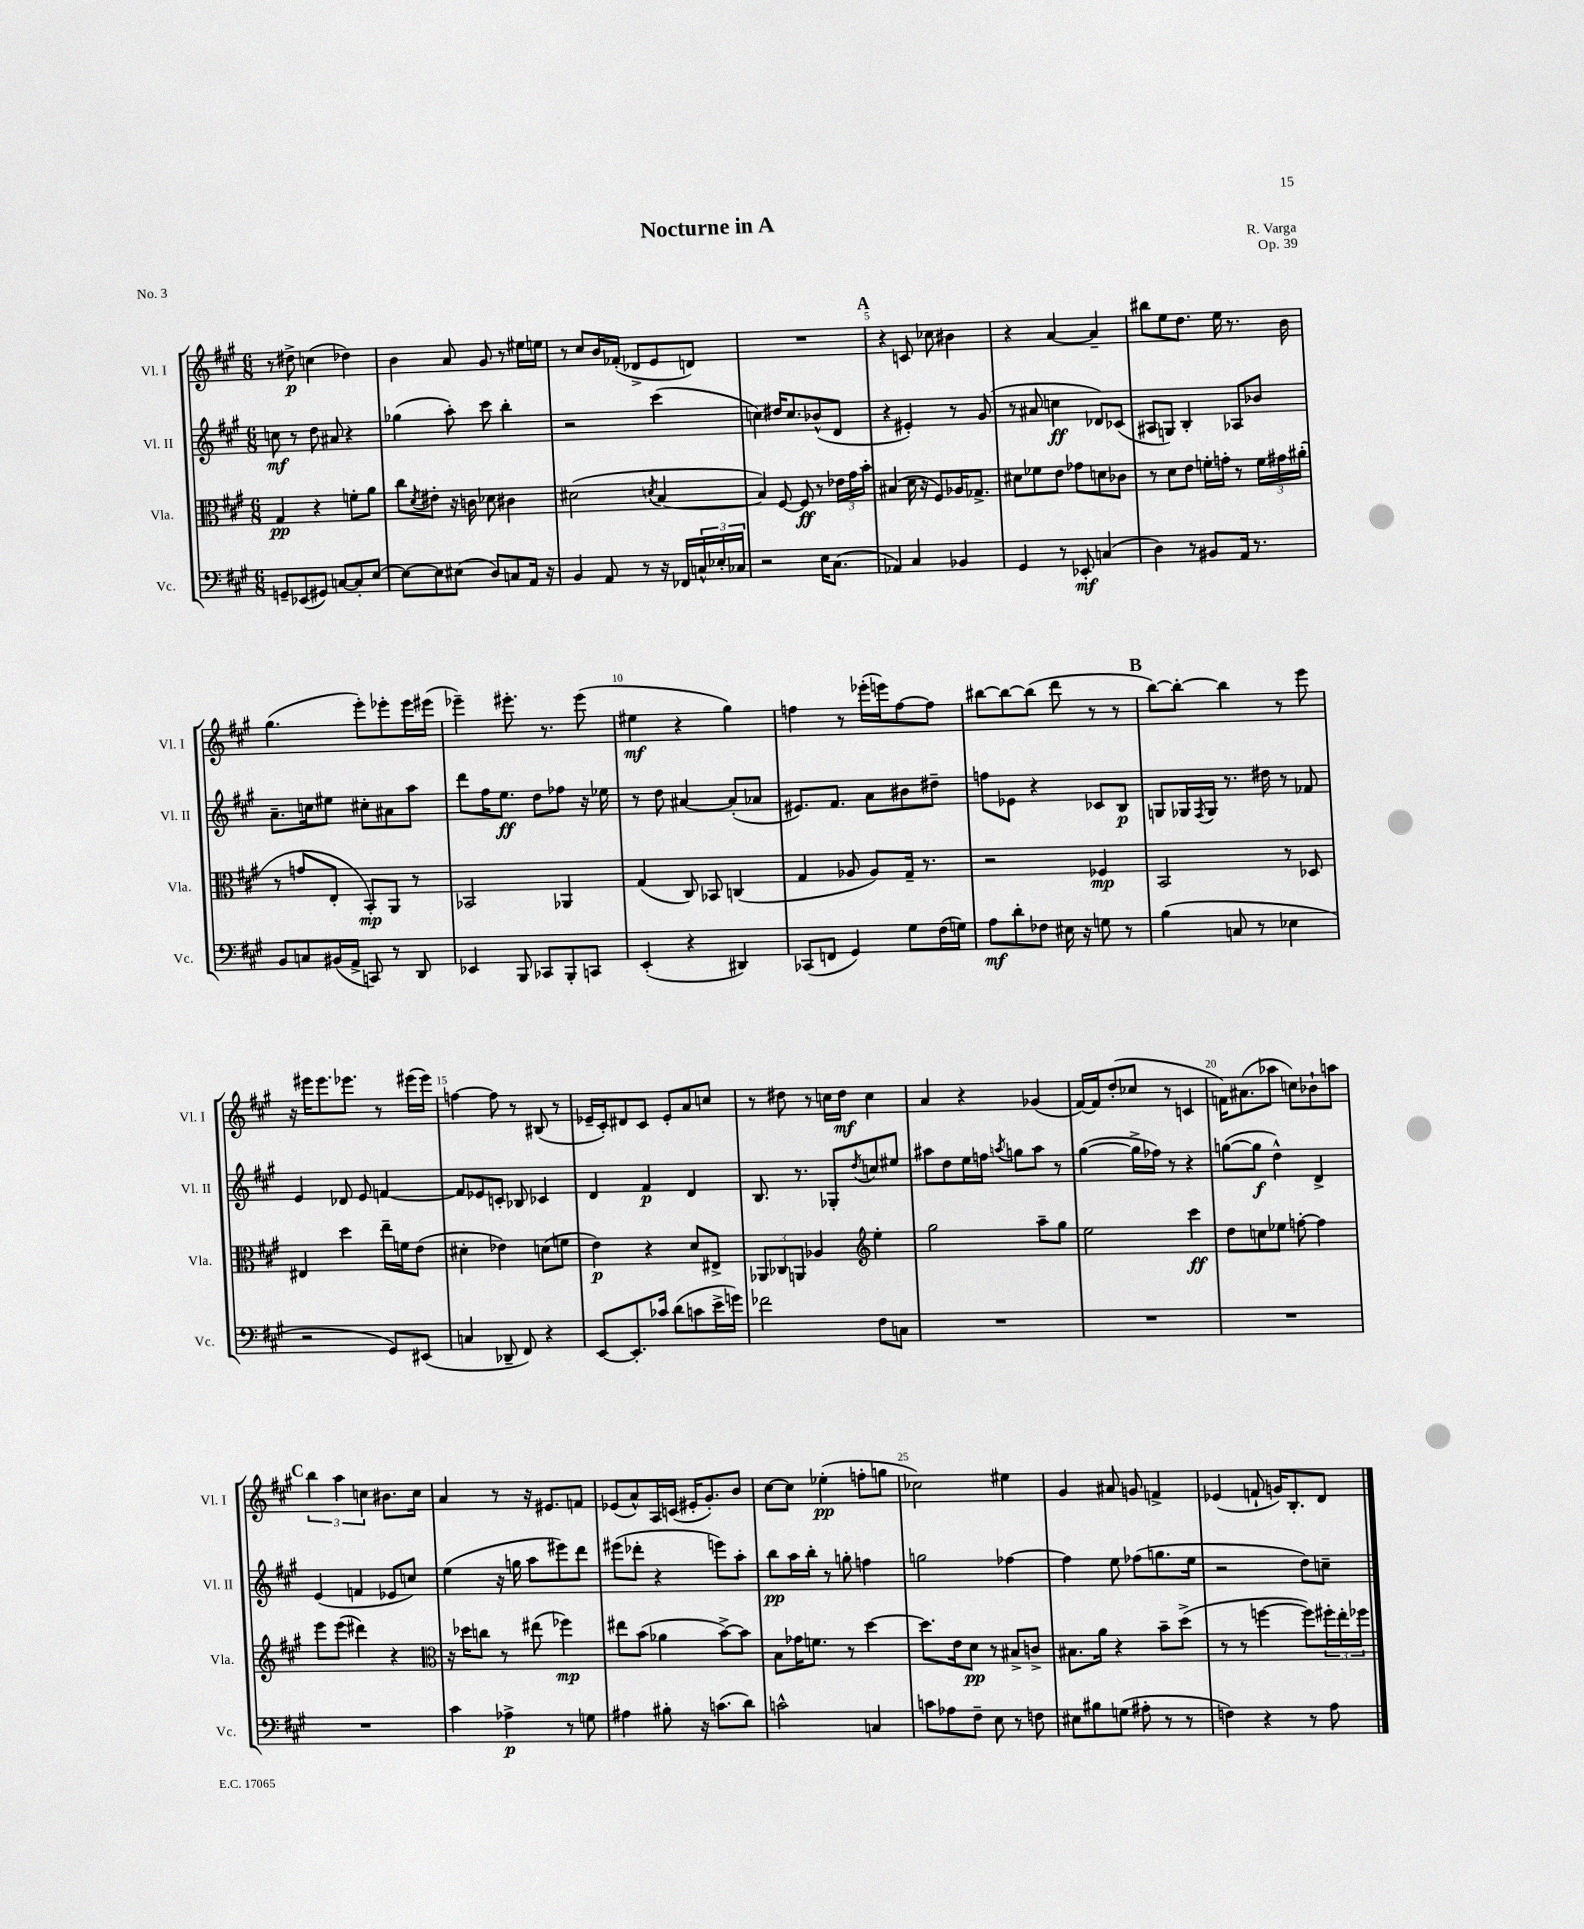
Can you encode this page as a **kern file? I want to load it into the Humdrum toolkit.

**kern	**kern	**kern	**kern
*staff4	*staff3	*staff2	*staff1
*clefF4	*clefC3	*clefG2	*clefG2
*k[f#c#g#]	*k[f#c#g#]	*k[f#c#g#]	*k[f#c#g#]
*M6/8	*M6/8	*M6/8	*M6/8
8GG~	4G#	8cc	8r
(8EE-	.	8r	8dd#^
8GG#)	4r	8dd	(4cc
[8C	.	8a#	.
8C']	8f'	4r	4dd-)
[8E	8a	.	.
=	=	=	=
8E_	8cc#	(4gg-	4b
.	8qd	.	.
8E]	8e#'	.	.
(8E#	16r	8aa')	8a
.	16c	.	.
8D)	8d-	8ccc#	8g#
8C	4c#	4bb'	8r
16AA	.	.	16ee#
16r	.	.	16ee
=	=	=	=
4BB	(2d#	2r	8r
.	.	.	8cc#
8AA	.	.	16b
.	.	.	(16f-'
8r	.	.	8d-^
.	8qd	.	.
16r	[4B	(4ccc#	8e
16FF-	.	.	.
24C^^	.	.	8d)
24E-'	.	.	.
24C-	.	.	.
=	=	=	=
2r	4B])	4cc)	2.r
.	[8F#	16dd#	.
.	.	8.cc	.
.	8F#]	.	.
16E	8r	(8b-^^	.
(8.C#	.	.	.
.	24e-	8d	.
.	24g#	.	.
.	24b'	.	.
=	=	=	=
4AA-)	(4B#	4r	4r
4C#	16d	4e#')	8c
.	16r	.	.
.	8F#)	.	8cc-
4BB-	16A-	8r	4b#
.	8.G-^	.	.
.	.	(8g#	.
=	=	=	=
4GG#	8d#	8r	4r
.	8f-	8a#	.
8r	8e	4cc	[4a
8EE-'	8g-	.	.
(4C	8d	8d-)	4a~]
.	8c-	(8c-	.
=	=	=	=
4D)	8r	8A#	8bb#
.	8d	8G)	8ee
8r	8e	4B'	8.dd
8BB#	16f'	.	.
.	16g'	.	16ee
16AA	8r	8A-	8.r
8.r	.	.	.
.	24f	8b-	.
.	24g#	.	.
.	.	.	16b
.	(24a#'	.	.
=	=	=	=
8BB	8r	8.a~	(4.gg#
8C	8g	.	.
.	.	16cc	.
(16BB#	8E'	8ee#	.
16AA^	.	.	.
8CC)	8BB')	8cc#'	8eee')
8r	8AA	8a#	8eee-'
8DD	8r	8aa	16eee-
.	.	.	(16eee#
=	=	=	=
4EE-	2BB-	8ddd	4eee-~)
.	.	16ff#	.
.	.	8.ee	.
8BBB	.	.	8.eee#'
8CC-	.	8dd	.
.	.	.	8.r
8BBB'	4AA-	8ff-	.
8CC	.	16r	(8eee#
.	.	16ee-	.
=	=	=	=
(4EE'	(4G#	8r	4ee#
.	.	8dd	.
4r	8C#)	[4a#	4r
.	8BB-	.	.
4DD#)	(4C	(8a#']	4gg#)
.	.	8a-	.
=	=	=	=
(8CC-	4G#	8.e#)	4ff
8FF	.	.	.
.	.	8.f#	.
4GG#)	8A-	.	8r
.	8A-)	8a	(16eee-'
.	.	.	16eee)
8G#	16G#~	8b#	[8ff
.	8.r	.	.
(16F#	.	8dd#~	8ff]
16G)	.	.	.
=	=	=	=
8A	2r	8ff	[8bb#
8d'	.	8e-	8bb#_
8F-	.	4r	(8bb#]
16E#	.	.	8ddd
16r	.	.	.
8G	4F-	8c-	8r
8r	.	8B	8r
=	=	=	=
(4B	2BB	8G	[8bb)
.	.	16G-	8bb'_
.	.	8qF#	.
.	.	16G-	.
8C	.	8.r	4bb]
8r	.	.	.
.	.	16dd#	.
4E-	8r	8r	8r
.	8D-	8f-	8eee
=	=	=	=
2r	4E#	4e	16r
.	.	.	16eee#
.	.	.	8.eee#
.	4dd	8d-	.
.	.	.	8.eee-
.	.	8e	.
8GG#)	16ee~	[4f	8r
.	16f	.	.
(8EE#	(8e	.	(16eee#
.	.	.	16eee#)
=	=	=	=
4C	4d#'	8f]	[4ff
.	.	8e-	.
8DD-~	4e-)	8c'	8ff]
8FF#)	.	8B-	8r
4r	(8d	4c-	(8B#
.	8f	.	8r
=	=	=	=
[8EE	4e)	4d	16e-~
.	.	.	16c#')
8.EE']	.	.	8d#
.	4r	4f#	8c#
16c-	.	.	.
(8d	.	.	8e-'
8c	8d	4d	8a
16e^	8E#^	.	8cc
16g)	.	.	.
=	=	=	=
2f-	12AA-	8.B	8r
.	12C-	.	.
.	.	.	8dd#
.	12AA	.	.
.	.	8.r	.
.	4A-	.	8r
.	.	8G-'	16cc
.	.	.	16dd#
*	*clefG2	*	*
.	.	8qdd	.
8F#	4ee'	8cc	4cc
8C	.	8ee#	.
=	=	=	=
2.r	2gg#	8aa#	4a
.	.	8dd	.
.	.	16ee	4r
.	.	16ff	.
.	.	8qaa	.
.	.	8gg	.
.	8aa~	8aa	(4g-
.	8gg#	8r	.
=	=	=	=
2.r	2ee	([4gg#	[16f#)
.	.	.	16f#]
.	.	.	(8dd'
.	.	16gg#^]	8cc-
.	.	16ff-)	.
.	.	8r	8r
.	4ccc#	4r	4c
=	=	=	=
2.r	8dd	([8gg	16f)
.	.	.	(8.a#
.	8cc	8gg]	.
.	8ee-	4dd^^)	8aa-
.	[8ff'	.	8cc)
.	4ff]	4d^	8b-`
.	.	.	8aa
=	=	=	=
2.r	8eee	(4e	6bb
.	(8eee	.	.
.	.	.	6aa
.	4ddd#)	4f	.
.	.	.	6cc
.	4r	8e-	8.b#
.	.	8cc)	.
.	.	.	16cc
=	=	=	=
*	*clefC3	*	*
4c#	16r	(4ee	4a
.	16dd-	.	.
.	8cc	.	.
4A-^	8r	16r	8r
.	.	16gg	.
.	(8ee#	8aa	16r
.	.	.	8.e#
8r	4ff-)	8eee#)	.
8G	.	8ddd	8f
=	=	=	=
4A#	8ee#	(8eee#	(8e-
.	(8b	8ddd-'	8a^^)
8B#'	4a-	4r	16A
.	.	.	(16c
16r	.	.	16e#'
(8.c	.	.	8.g#')
.	[8b^)	8eee)	.
8d)	8b]	8aa'	8b
=	=	=	=
2c^^	8B	8bb	[8cc#
.	16g-	16aa	8cc#]
.	8.f	16bb'	.
.	.	8r	(4ee-'
.	8r	8gg'	.
4C	[4dd	4ff	8ff'
.	.	.	8gg
=	=	=	=
8c	8.dd]	2gg	2cc-)
8A-	.	.	.
.	16e	.	.
8F#~	8d	.	.
8E	8r	.	.
8r	8B#^	[4ff-	4ee#
8F	8c^	.	.
=	=	=	=
8E#	8.B#	4ff-]	4g#
8B#	.	.	.
.	16a	.	.
(8G	4r	8ee	8a#
8A#'	.	(8ff-	8g
8r	8b~	8.gg	4f^
8r	(8dd^	.	.
.	.	16ee	.
=	=	=	=
4F)	8r	2r	(4e-
.	8r	.	.
4r	[4ff	.	8f`
.	.	.	16g)
.	.	.	8.B'
8r	8ff])	8dd)	.
8A	24ff#'	8cc~	8d
.	24ee'	.	.
.	24ff-	.	.
==	==	==	==
*-	*-	*-	*-
